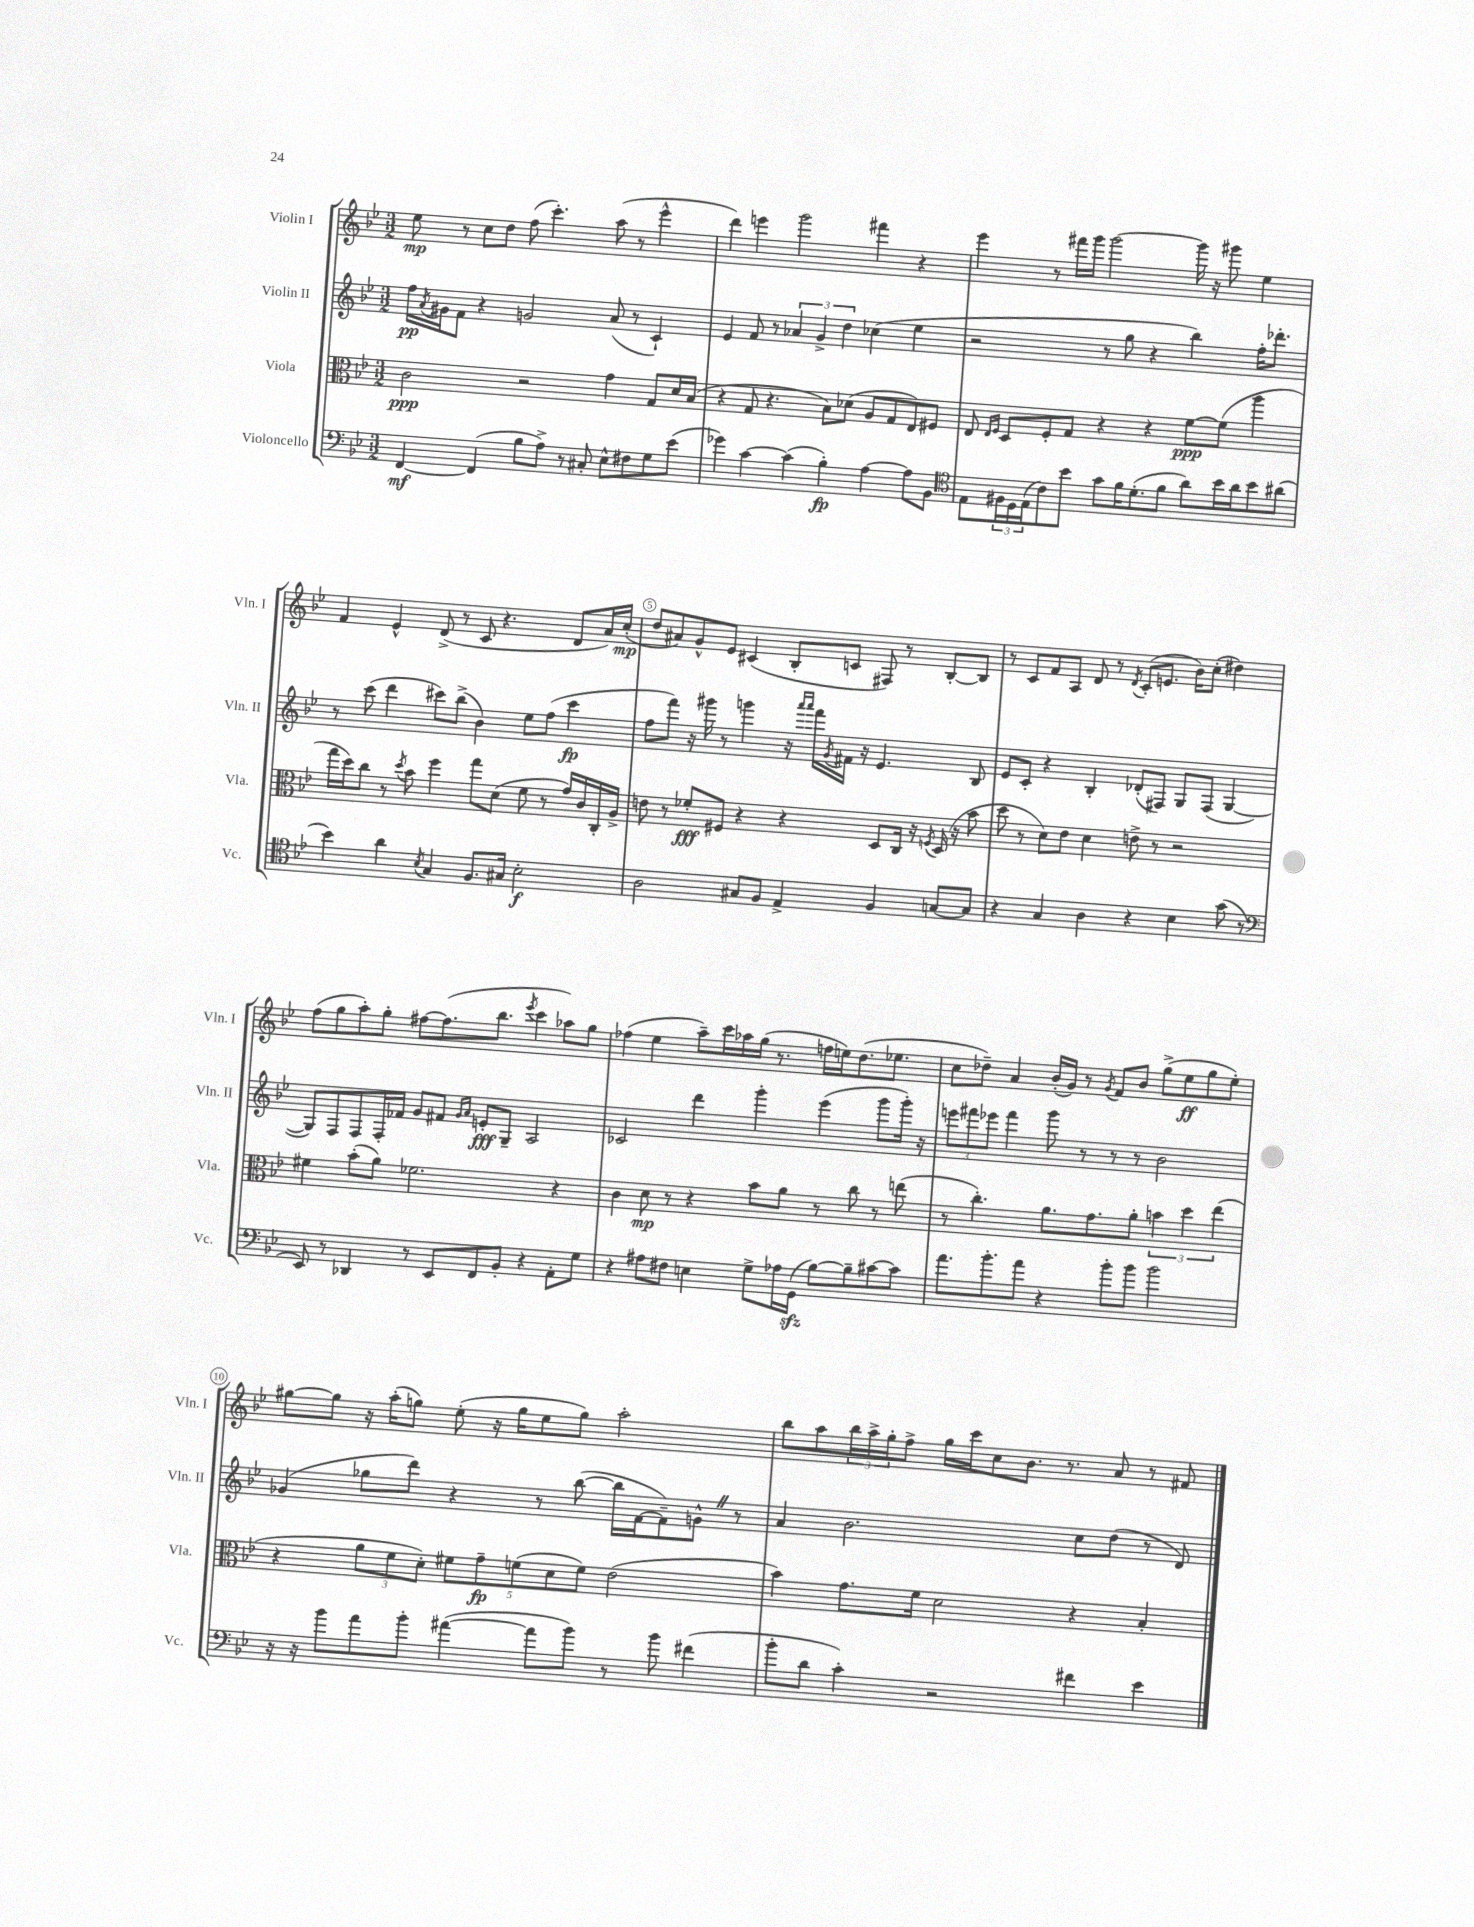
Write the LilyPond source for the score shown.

<<
\new StaffGroup <<
\new Staff = "s0" \with { instrumentName = "Violin I" shortInstrumentName = "Vln. I" } {
    \clef treble \key bes \major \numericTimeSignature \time 3/2
    ees''8\mp r8 c''8 d''8 f''8( c'''4.-.) a''8( r8 ees'''4-^ |
    d'''4) e'''4 g'''2 fis'''4 r4 |
    ees'''4 r8 fis'''16 g'''16 g'''2~ g'''16 r16 gis'''8 ees''4 |
    f'4 ees'4-^ d'8->( r8 c'8 r4. d'8 a'16) c''16-.\mp( |
    d''8 ais'8) g'8-^ ees'8 cis'4( bes8-. c'8 fis8) r8 bes8~-. bes8 |
    r8 c'8 f'8 a8 d'8 r8 \acciaccatura { d'8 } c'8-.( e'8. bes'16) c''8-.( dis''4) |
    f''8( g''8 a''8-.) g''8-. fis''8~ fis''8.( bes''8. \acciaccatura { ees'''8 } c'''4 aes''8) g''8 |
    fes''4( ees''4 a''8--) c'''16 aes''16 g''16( r8. f''16 e''16) d''8.( ees''8. |
    c''8 des''8--) a'4 bes'16-.( g'16) r8 \acciaccatura { g'8 } f'8 bes'8 g''8->( ees''8\ff g''8 ees''8-.) |
    gis''8~ gis''8 r16 a''16-.( g''8) ees''8-.( r16 g''16 ees''8 g''8) a''2-. |
    bes''8 a''8 \tuplet 3/2 { bes''16 a''16-> g''16-. } f''8-> g''16 c'''16 c''8 bes'8. r8. a'8 r8 fis'8 \bar "|." |
}
\new Staff = "s1" \with { instrumentName = "Violin II" shortInstrumentName = "Vln. II" } {
    \clef treble \key bes \major \numericTimeSignature \time 3/2
    f''16\pp \acciaccatura { a'8 } gis'16 f'8 r4 g'2 a'8( r8 c'4-!) |
    ees'4 f'8 r8 \tuplet 3/2 { aes'4 g'4-> d''4 } ces''4( ees''4 |
    r2 r8 g''8 r4 bes''4) f''16-. des'''8.-. |
    r8 c'''8( d'''4 cis'''8) bes''8->( bes'4) ees''8 f''8( cis'''4\fp |
    f''8 f'''8) r16 gis'''16 r8 g'''4 r16 \grace { a'''16 a'''16 } f'''16 \acciaccatura { g'8 } fis'16 r16 ees'4. bes8 |
    ees'8 c'8-. r4 bes4-. des'8-.( fis8) g8 fis8( g4~ |
    g8) f8 f8 f16-. fes'16 g'8 fis'8 \grace { g'16 a'16 } e'8-.\fff g8-- a2 |
    ces'2 d'''4 g'''4-. ees'''4( g'''8 g'''16-.) r16 |
    \tuplet 3/2 { e'''8 fis'''8 ees'''8 } fis'''4 g'''8 r8 r8 r8 bes'2 |
    ges'4( ges''8 d'''8) r4 r8 bes''8~( bes''16 f'16~ f'8--) g'8-^ \once \override BreathingSign.text = \markup { \musicglyph "scripts.caesura.straight" } \breathe r8 |
    a'4 bes'2. c''8 d''8( r8 d'8) \bar "|." |
}
\new Staff = "s2" \with { instrumentName = "Viola" shortInstrumentName = "Vla." } {
    \clef alto \key bes \major \numericTimeSignature \time 3/2
    c'2\ppp r2 g'4 g8 d'16 bes16( |
    r4 g8 r4. bes8) des'8( a8 g8 ees8) fis8 |
    ees8 \grace { ees16 f16 } d8 f8-. g8 r4 r4 f'8~\ppp f'8( a''4 |
    g''16 d''16) c''8 r8 \acciaccatura { d''8 } bes'8 f''4 g''8 d'8( f'8 r8 g'16) c'16 c16-. a16-> |
    e'8 r8 fes'8-.\fff fis8 r4 r4 d8 c16 r16 \acciaccatura { f8 } d16( r16 bes'8 |
    d''8 r8 d'8) ees'8 d'4 e'8-> r8 r2 |
    fis'4 bes'8-.( a'8) fes'2. r4 |
    c'4 d'8\mp r8 r4 bes'8 a'8 r8 c''8 r8 e''8( |
    r8 c''4.-.) a'8. g'8. a'8-. \tuplet 3/2 { b'4 d''4 ees''4( } |
    r4 \tuplet 3/2 { a'8 f'8 d'8-.) } \tuplet 5/4 { fis'8 g'8--\fp f'8( d'8 f'8) } ees'2( |
    bes'4) g'8. f'16 d'2 r4 bes4-. \bar "|." |
}
\new Staff = "s3" \with { instrumentName = "Violoncello" shortInstrumentName = "Vc." } {
    \clef bass \key bes \major \numericTimeSignature \time 3/2
    f,4~\mf f,4( bes8 a8->) r8 cis8-. ees8-^ fis8 g8 ees'8( |
    ges'4) c'4~ c'4( bes4-.\fp) a4~ a8 bes,8 |
    \clef tenor ees8 \tuplet 3/2 { fis16 d16 ees16( } c'8) bes'8 g'8 f'16 d'8.-.( f'8 a'8) bes'16 a'16 bes'8 ais'8( |
    bes'4) a'4 \acciaccatura { bes8 } g4 f8. gis16 bes2-.\f |
    a2 gis8 f8 ees4-> f4 g8~ g8 |
    r4 g4 a4 r4 bes4 g'8( r8 |
    \clef bass ees,8) r8 des,4 r8 ees,8 f,8 bes,8-. r4 a,8-. g8 |
    r4 ais8 fis8 e4 g8-> aes16 g,16\sfz( bes8~) bes8-- cis'8~ cis'8 |
    a'8. bes'8.-. a'8 r4 bes'8-. bes'8 bes'2 |
    r16 r16 bes'8 a'8 bes'8-. ais'4~( ais'8 bes'8) r8 bes'8 fis'4( |
    bes'8-. d'8 c'4-.) r2 fis'4 ees'4 \bar "|." |
}
>>
>>
\layout { \context { \Score \override BarNumber.break-visibility = ##(#f #t #t) barNumberVisibility = #(every-nth-bar-number-visible 5) \override BarNumber.stencil = #(make-stencil-circler 0.1 0.3 ly:text-interface::print) } }
